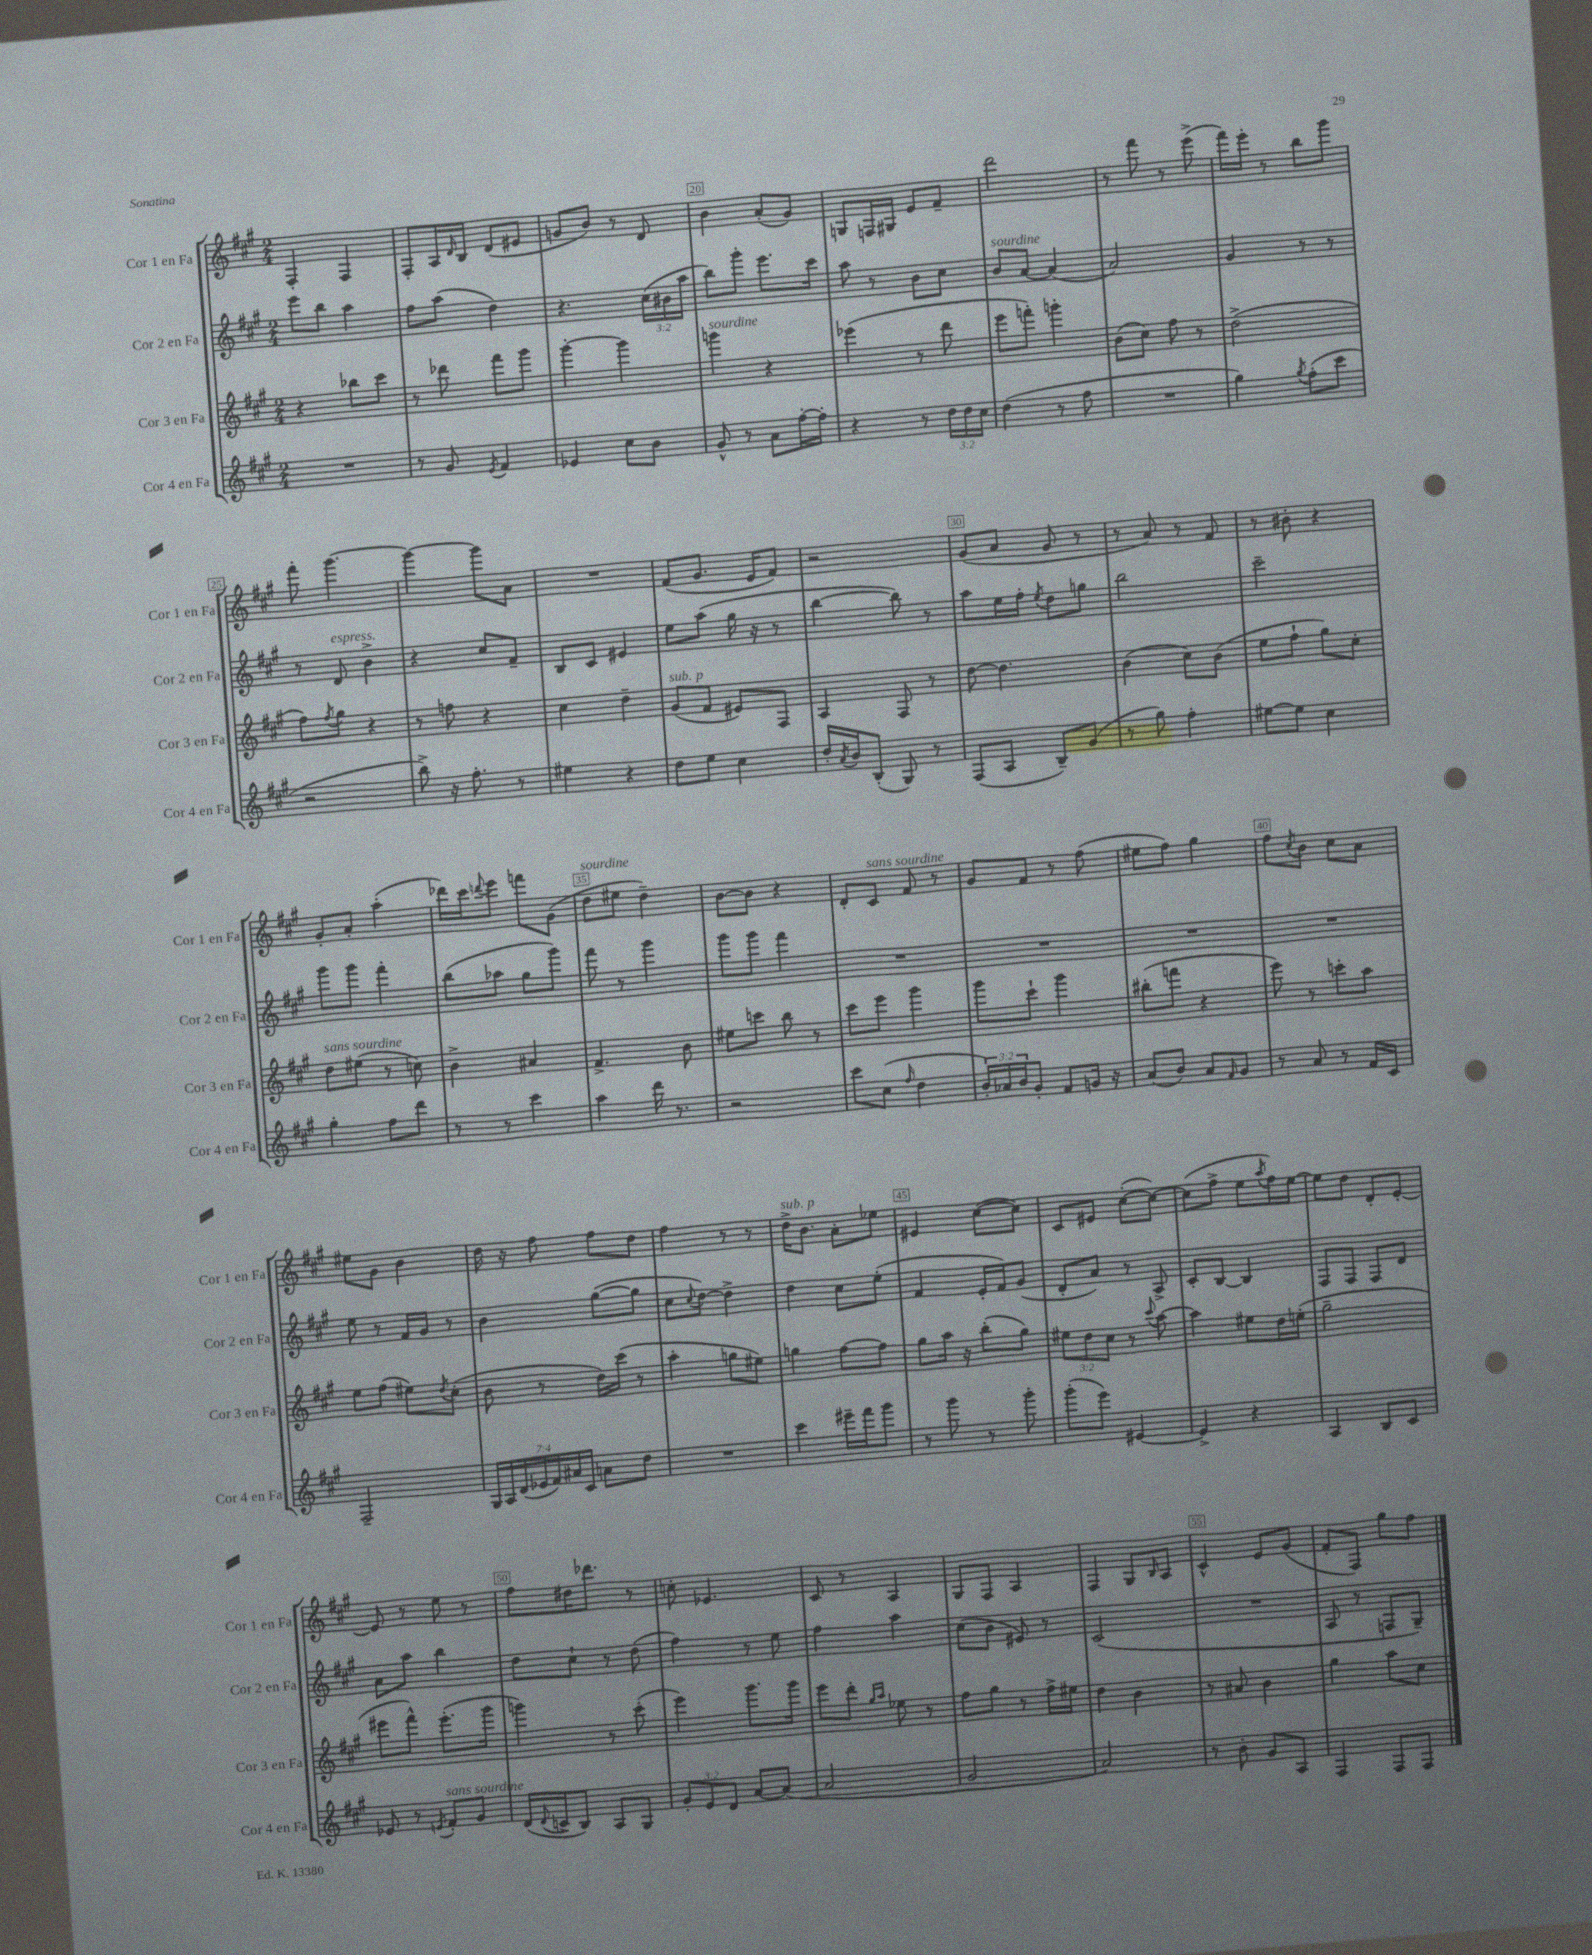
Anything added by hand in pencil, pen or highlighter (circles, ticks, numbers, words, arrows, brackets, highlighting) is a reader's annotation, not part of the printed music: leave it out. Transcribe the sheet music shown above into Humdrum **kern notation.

**kern	**kern	**kern	**kern
*part4	*part3	*part2	*part1
*staff4	*staff3	*staff2	*staff1
*I"Cor 4 en Fa	*I"Cor 3 en Fa	*I"Cor 2 en Fa	*I"Cor 1 en Fa
*I'Cor 4 en Fa	*I'Cor 3 en Fa	*I'Cor 2 en Fa	*I'Cor 1 en Fa
*clefG2	*clefG2	*clefG2	*clefG2
*k[f#c#g#]	*k[f#c#g#]	*k[f#c#g#]	*k[f#c#g#]
*M2/4	*M2/4	*M2/4	*M2/4
=17	=17	=17	=17
2r	4r	8eee\L	4F#'/
.	.	8bb\J	.
.	8bb-X\L	4aa\	4F#/
.	8ccc#\J	.	.
=18	=18	=18	=18
8r	8r	8ff#\L	8F#'/L
8g#/	8ddd-X\	(8aa\J	16A/L
.	.	.	16qqd/
.	.	.	16B/JJ
8qe/	.	.	.
4f#/	8fff#\L	4dd\)	(8d/L
.	8ggg#\J	.	8e#X/J
=19	=19	=19	=19
4e-X/	[4ggg#'\	4.r	8gn/L
.	.	.	8b/J)
8cc#\L	4ggg#\]	.	8r
8b\J	.	(24cc#\LL	8d/
.	.	24b#X\	.
.	.	24aa\JJ	.
=20	=20	=20	=20
!	!LO:TX:a:i:t=sourdine	!	!
8g#^^/	4gggn\	8bb\L)	4b\
8r	.	8ggg#'\J	.
8a\L	4r	8.eee\L	(8a'/L
[16ff#'\L	.	.	8g#/J)
16ff#'\JJ]	.	16ccc#\Jk	.
=21	=21	=21	=21
4r	(4eee-X\	8aa\	8Gn/L
.	.	8r	16Fn/L
.	.	.	16G#X/JJ
8r	8r	8b\L	8e/L
24dd\LL	8ddd\	8cc#\J	8f#~/J
24dd\	.	.	.
24cc#\JJ	.	.	.
=22	=22	=22	=22
!	!	!LO:TX:a:i:t=sourdine	!
(4dd\	8eee\L	8b/L	2ddd\
.	8fffn'\J)	[8a/J	.
8r	4gggn'\	(4a/]	.
8ff#\	.	.	.
=23	=23	=23	=23
2r	(8b\L	2a/)	8r
.	8cc#\J)	.	8fff#\
.	8ff#\	.	8r
.	8r	.	(8eee^\
=24	=24	=24	=24
4gg#\)	(2dd^\	4g#/	16fff#\LL)
.	.	.	16eee'\JJ
.	.	.	8r
8qgg#/	.	.	.
(8ff#'\L	.	8r	8bb\L
8ccc#\J	.	8r	8ggg#\J
!!LO:LB:g=z
=25	=25	=25	=25
2r	8ff#\L)	8r	8fff#'\
.	8qff#/	.	.
!	!	!LO:TX:a:i:t=espress.	!
.	8gg#\J	8d/	[4.ggg#\
.	4r	4b^\	.
=26	=26	=26	=26
8bb^\)	8r	4r	4ggg#\_
16r	8ffn\	.	.
8.ff#'\	.	.	.
.	4r	8cc#/L	8ggg#\L]
8r	.	8f#~/J	8a\J
=27	=27	=27	=27
4ee#X\	4cc#\	8B/L	2r
.	.	8c#/J	.
4r	4dd~\	4e#X/	.
=28	=28	=28	=28
!	!LO:TX:a:i:t=sub. p	!	!
8dd\L	(8g#/L	8ee\L	(8f#/L
8ee\J	8f#/J	(8aa\J	8.g#/J
4cc#\	8e#X/L)	16gg#\	.
.	.	16r	16e/KL
.	8F#/J	8r	8f#/J)
=29	=29	=29	=29
16dd'/LL	4A/	[4bb\	2r
8qa/	.	.	.
16b/J	.	.	.
(8B'/J	.	.	.
8G#/)	8F#/	8bb\])	.
8r	8r	8r	.
=30	=30	=30	=30
(8F#/L	[8dd\	8aa\L	(8g#/L
8A/J	4.dd\]	16ee\L	8a/J
.	.	16ff#'\JJ	.
.	.	8qee/	.
8B~/L)	.	8dd\L	8g#/
(8g#/J	.	8ggn\J	8r
=31	=31	=31	=31
8r	(4b\	2bb\	8r
8gg#\)	.	.	8a/)
4ff#'\	8cc#\L)	.	8r
.	(8b\J	.	8f#/
=32	=32	=32	=32
[8ee#X\L	8ee\L	2ccc#~\	8r
8ee#\J]	8ff#`\J	.	8b#X'\
4cc#\	8gg#\L)	.	4r
.	8cc#'\J	.	.
!!LO:LB:g=z
=33	=33	=33	=33
!	!LO:TX:a:i:t=sans sourdine	!	!
4gg#'\	8dd\L	8ggg#\L	8g#'/L
.	(8ee#X\J	8ggg#\J	8a'/J
8ff#\L	8r	4fff#'\	(4aa'\
8ddd\J	8ccn\)	.	.
=34	=34	=34	=34
8r	4b^\	(8bb\L	16ddd-X\LL)
.	.	.	16ccc#\J
.	.	.	8qqdddn/
8r	.	8aa-X\J	8eee\J
4ccc#\	4a#X/	8gg#\L	8fffn\L
.	.	8ggg#\J)	(8g#\J
=35	=35	=35	=35
!	!	!	!LO:TX:a:i:t=sourdine
4aa\	4.f#^/	8fff#\	8dd\L
.	.	8r	8ee#X\J
16ddd\	.	4ggg#\	4dd~\)
8.r	.	.	.
.	8b\	.	.
=36	=36	=36	=36
2r	8ee#X\L	8ggg#\L	[8b\L
.	8cccn\J	8ggg#\J	8b\J]
.	8bb\	4fff#\	4r
.	8r	.	.
=37	=37	=37	=37
8ccc#\L	8ccc#\L	2r	8d'/L
!	!	!	!LO:TX:a:i:t=sans sourdine
(8cc#\J	8eee\J	.	8c#/J
16qqff#/	.	.	.
4dd\	4ggg#\	.	8f#/
.	.	.	8r
=38	=38	=38	=38
24b'/LL)	8ggg#\L	2r	8g#/L
24a-X/	.	.	.
24b/J	.	.	.
8g#'/J	8ccc#`\J	.	8f#/J
8f#/L	4ggg#\	.	8r
16gn/Jk	.	.	(8ff#\
16r	.	.	.
=39	=39	=39	=39
(8a/L	(8bb#X'\L	2r	8ee#X\L
8b/J)	8fffn\J	.	8ff#\J)
8a/L	4r	.	4gg#\
16qqf#/	.	.	.
8g#/J	.	.	.
=40	=40	=40	=40
8r	8eee\)	2r	8ff#\L
.	.	.	8qcc#/
8a/	8r	.	8b\J
8r	8cccn'\L	.	8cc#\L
16f#/LL	8aa\J	.	8a\J
16c#/JJ	.	.	.
!!LO:LB:g=z
=41	=41	=41	=41
2F#~/	8ee\L	8ee\	8ee#X\L
.	(8ff#\J	8r	8g#\J
.	8ee#X\L)	16f#/LL	4b\
.	.	16g#/JJ	.
.	8qdd/	.	.
.	(8cc#'\J	8r	.
=42	=42	=42	=42
28G#/LL	8b\	4b\	16dd\
28A/	.	.	.
.	.	.	16r
(28d/	.	.	.
28e-X/	.	.	.
.	8r	.	8ff#\
28f#/)	.	.	.
28a#X/	.	.	.
28c#/JJ	.	.	.
8an\L	16dd\LL)	([8gg#\L	8ff#\L
.	(16ccc#\JJ	.	.
8dd\J	8r	8gg#\J]	8dd\J
=43	=43	=43	=43
2r	4aa'\	8cc#\L	4ff#\
.	.	8qqcc#/	.
.	.	[8dd\J)	.
.	8ggn\L	4dd^\]	8r
.	8ee#X\J)	.	8r
=44	=44	=44	=44
!	!	!	!LO:TX:a:i:t=sub. p
4ccc#\	4ggn\	4dd\	16dd^\KL
.	.	.	8.b\J
16eee#X~\LL	[8ff#\L	8cc#\L	8a'\L
16fff#\J	.	.	.
8ggg#\J	8ff#\J]	(8ee'\J	8ee-X\J
=45	=45	=45	=45
8r	8gg#\L	4f#/	4e#X/
8ggg#\	16aa\Jk	.	.
.	16r	.	.
8r	(8bb'\L	16e'/LL	([8cc#\L
.	.	16f#/J)	.
8ggg#'\	8gg#\J)	(8g#/J	8cc#\J])
=46	=46	=46	=46
(8ggg#'\L	12ee#X\L	8d'/L	8c#/L
.	12dd\	.	.
8eee\J)	.	8a/J)	8e#X/J
.	12cc#\J	.	.
[4e#X/	8r	8r	([8cc#'\L
.	8qqccc#/	.	.
.	[8aa\	8A^/	8cc#\J_)
=47	=47	=47	=47
4e#^/]	4aa\]	8c#'/L	(8cc#\L]
.	.	[8B/J	8ff#^\J
4r	8ee#X\L	4B/]	8ee\L
.	.	.	8qaa/
.	16dd\L	.	16ff#\L)
.	(16een'\JJ	.	[16ee\JJ
=48	=48	=48	=48
4A/	2gg#~\	8F#/L	8ee\L]
.	.	8F#/J	8dd\J
8B/L	.	8F#/L	8d'/L
8c#/J	.	8d/J	[8e'/J
!!LO:LB:g=z
=49	=49	=49	=49
8e-X/	8eee#X\L	8a\L	8e/]
8r	8fff#^^\J)	8aa\J	8r
8qen/	.	.	.
!LO:TX:a:i:t=sans sourdine	!	!	!
8f#'/L	(8.eee#'\L	4bb\	8ee\
8g#/J	.	.	8r
.	16ggg#\Jk	.	.
=50	=50	=50	=50
(16d/LL	4gggn\)	8dd\L	8ff#\L
8qqd/	.	.	.
16cn^/J	.	.	.
8B/J)	.	8cc#`\J	16dd#X\K
.	.	.	8.ddd-X\J
8A/L	8r	8r	.
8G#/J	(8ccc#'\	(8dd\	8r
=51	=51	=51	=51
12g#'/L	4eee\)	4ff#\)	8ccn'\
12e/	.	.	.
.	.	.	4.e-X/
12d/J	.	.	.
[8a/L	8.ggg#\L	8r	.
(8a/J]	.	8ee\	.
.	16ggg#\Jk	.	.
=52	=52	=52	=52
2a/	8eee\L	4ff#\	8c#/
.	8ddd'\J	.	8r
.	16qqgg#/LL	.	.
.	16qqaa/JJ	.	.
.	8ee-X\	4aa\	4A/
.	8r	.	.
=53	=53	=53	=53
2g#/	8ff#\L	(8cc#\L	8G#/L
.	8gg#\J	8b\J	8F#/J
.	8r	8e#X/)	4A/
.	16ff#^\LL	8r	.
.	16ee#X\JJ	.	.
=54	=54	=54	=54
2a/)	4dd\	(2c#/	4F#/
.	4b\	.	8G#/L
.	.	.	16qqB/
.	.	.	8A/J
=55	=55	=55	=55
8r	8r	2r	4c#^^/
8b'\	8a#X/	.	.
8g#/L	4b\	.	8e/L
8A/J	.	.	(8g#/J
=56	=56	=56	=56
4F#/	4gg#\	8A/	8f#'/L
.	.	8r	8F#/J)
8F#/L	8aa\L	8Fn/L	8gg#\L
8F#/J	8cc#\J	8G#~/J)	8ff#\J
==	==	==	==
*-	*-	*-	*-
